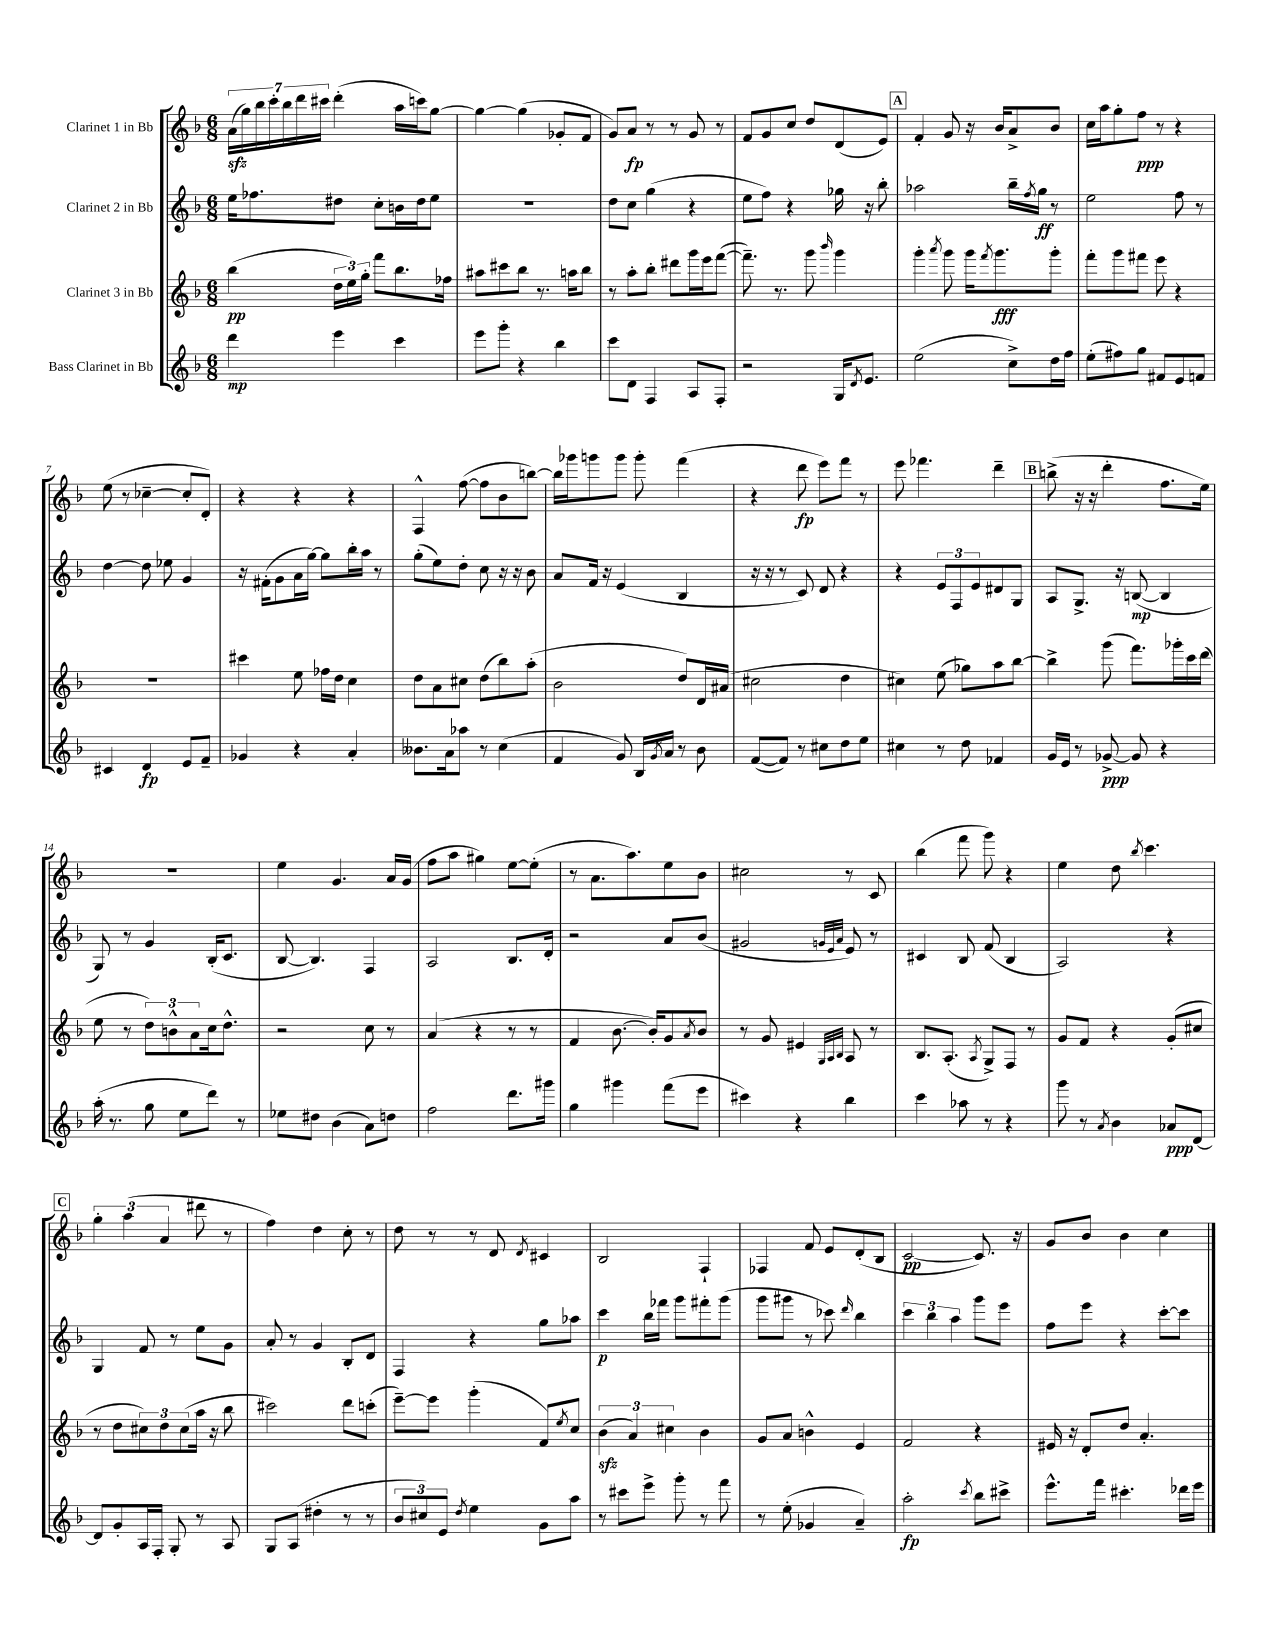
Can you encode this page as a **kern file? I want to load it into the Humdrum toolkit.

**kern	**kern	**kern	**kern
*staff4	*staff3	*staff2	*staff1
*clefG2	*clefG2	*clefG2	*clefG2
*k[b-]	*k[b-]	*k[b-]	*k[b-]
*M6/8	*M6/8	*M6/8	*M6/8
4ddd\	(4bb-\	16ee\LK	(28a\LL
.	.	.	28gg\)
.	.	8.ff-\	.
.	.	.	28bb-\
.	.	.	28ccc'\
.	.	.	28bb-\
.	.	.	28ddd\
.	.	.	28ccc#\JJ
4eee\	24dd\LL	8dd#\J	(4ddd'\
.	24ee\)	.	.
.	24gg'\JJ	.	.
.	8fff\L	8cc'\L	.
4ccc\	8.bb-\	16b\L	16aa\LL
.	.	16dd#\J	16ccc\J)
.	.	8ee\J	[8gg\J
.	16ff-\Jk	.	.
=	=	=	=
8eee\L	8aa#\L	2.r	4gg\_
8ggg'\J	8ccc#\	.	.
4r	8bb-\J	.	(4gg\]
.	8.r	.	.
4bb-\	.	.	8g-'/L
.	16aa\LK	.	.
.	8bb-\J	.	8f/J
=	=	=	=
8ccc\L	8r	8dd\L	8g/L)
8d\J	8aa'\L	8cc\J	8a/J
4F/	8bb-'\J	(4gg\	8r
.	8ddd#\L	.	8r
8A/L	16ggg\L	4r	8g/
.	16eee\J	.	.
8F'/J	([8fff\J	.	8r
=	=	=	=
2r	8.fff~\])	8ee\L	8f/L
.	.	8ff\J)	8g/
.	8.r	.	.
.	.	4r	8cc/J
.	8ggg\	.	8dd/L
.	16qqbbb-/	.	.
16G/LK	4ggg\	16gg-\	(8d/
8qd/	.	.	.
8.e/J	.	16r	.
.	.	8bb-'\	8e/J)
=	=	=	=
(2ee\	4ggg'\	2aa-\	4f'/
.	8qaaa/	.	.
.	8ggg\	.	8g/
.	16ggg\LK	.	16r
.	8qfff/	.	.
.	8.ggg\	.	16b-/LK
8cc^\L)	.	16bb-~\LL	8a^/
.	.	8qff/	.
.	.	16gg\JJ	.
16dd\L	8ggg'\J	8r	8b-/J
16ff\JJ	.	.	.
=	=	=	=
(8ee'\L	8fff'\L	2ee\	16cc\LL
.	.	.	16aa\J
8ff#\)	8ggg\	.	8gg'\
8gg\J	8fff#\J	.	8ff\J
8f#/L	8eee\	.	8r
8e/	4r	8ff\	4r
8f/J	.	8r	.
=	=	=	=
4c#/	2.r	[4dd\	(8ee\
.	.	.	8r
4d/	.	8dd\]	[4cc-~\
.	.	8ee-\	.
8e/L	.	4g/	8cc-'/]L
8f~/J	.	.	8d'/J)
=	=	=	=
4g-/	4ccc#\	16r	4r
.	.	(16f#'\LK	.
.	.	8g\	.
4r	8ee\	16a\L	4r
.	.	[16gg\JJ)	.
.	16ff-\LL	8gg\]L	.
.	16dd\JJ	.	.
4a'/	4cc\	16bb-'\L	4r
.	.	16aa\JJ	.
.	.	8r	.
=	=	=	=
8.b--\L	8dd\L	(8gg'\L	4F^^/
.	8a\	8ee\)	.
16a\k	.	.	.
8aa-\J	8cc#\J	8dd'\J	([8ff\
8r	(8dd\L	8cc\	8ff\]L
(4cc\	8bb-\)	16r	8b-\
.	.	16r	.
.	(8aa'\J	8b-\	[8bb\J)
=	=	=	=
4f/	2b-\	8a/L	16bb\]LL
.	.	.	16ggg-\J
.	.	16f/Jk	8ggg\
.	.	16r	.
8g/)	.	(4e/	8ggg\J
16B-/LL	.	.	8ggg'\
8qg/	.	.	.
16a/JJ	.	.	.
8r	8dd/L)	4B-/	(4fff\
8b-\	16d/L	.	.
.	(16a#/JJ	.	.
=	=	=	=
([8f/L	2cc#\	16r	4r
.	.	16r	.
8f/]J)	.	8r	.
8r	.	8c/)	8ddd\
8cc#\L	.	8d/	8eee\L)
8dd\	4dd\	4r	8fff\J
8ee\J	.	.	8r
=	=	=	=
4cc#\	4cc#\)	4r	8eee\
.	.	.	4.fff-\
8r	(8ee\	12e/L	.
.	.	12F/	.
8dd\	8gg-\L)	.	.
.	.	12e/	.
4f-/	8aa\	8d#/	4ddd~\
.	[8bb-\J	8G/J	.
=	=	=	=
16g/LL	4bb-^\]	8A/L	(8bb^\
16e/JJ	.	.	.
8r	.	8.G^/J	16r
.	.	.	16r
[8g-^/	(8ggg\	.	4ddd'\
.	.	16r	.
8g-/]	8.fff\L)	([8B/	.
4r	.	4B/]	8.ff\L
.	16ggg-'\L	.	.
.	16ccc\	.	.
.	(16ddd\JJ	.	16ee\Jk)
=	=	=	=
(16aa'\	8ee\	8G/)	2.r
8.r	.	.	.
.	8r	8r	.
8gg\	12dd\L)	4g/	.
.	12b^^\	.	.
8ee\L	.	.	.
.	12a\	.	.
8ddd\J)	16cc\k	(16B-'/LK	.
.	8.dd^^\J	8.c/J	.
8r	.	.	.
=	=	=	=
8ee-\L	2r	[8B-/	4ee\
8dd#\J	.	4.B-/])	.
(4b-\	.	.	4.g/
8a\L)	8cc\	4F/	.
8dd\J	8r	.	16a/LL
.	.	.	(16g/JJ
=	=	=	=
2ff\	(4a/	2A/	8ff\L
.	.	.	8aa\J
.	4r	.	4gg#\)
8.ddd\L	8r	8.B-/L	[8ee\L
.	8r	.	(8ee'\]J
16ggg#\Jk	.	16d'/Jk	.
=	=	=	=
4gg\	4f/	2r	8r
.	.	.	8.a\L
4ggg#\	[8.b-\	.	.
.	.	.	8.aa\)
.	16b-'/]LK)	.	.
(8fff\L	8g/	8a/L	8ee\
.	8qa/	.	.
8eee\J	8b-/J	(8b-/J	8b-\J
=	=	=	=
4ccc#\)	8r	2g#/	2cc#\
.	8g/	.	.
4r	4e#/	.	.
.	32qqG/LLL	32qqg/LLL	.
.	32qqA/	32qqe/	.
.	32qqB-/JJJ	32qqa/JJJ	.
4bb-\	8A/	8e/)	8r
.	8r	8r	8c/
=	=	=	=
4ccc\	8.B-/L	4c#/	(4bb-\
.	(8.A'/J	.	.
8aa-\	.	8B-/	8fff\
.	8qA/	.	.
8r	8G^/L)	(8f/	8ggg\)
4r	8F/J	4B-/	4r
.	8r	.	.
=	=	=	=
8ggg\	8g/L	2A/)	4ee\
8r	8f/J	.	.
8qa/	.	.	.
4b-\	4r	.	8dd\
.	.	.	8qbb-/
.	.	.	4.ccc\
8a-/L	(8g'/L	4r	.
[8d/J	8cc#/J	.	.
=	=	=	=
8d/]L	8r	4G/	6gg'\
8g'/	8dd\L	.	.
.	.	.	(6aa\
16A/L	12cc#\)	8f/	.
16F'/JJ	.	.	.
.	12dd\	.	6a/
8G'/	.	8r	.
.	(12cc#\	.	.
8r	16aa\Jk	8ee\L	8ddd#\
.	16r	.	.
8A/	8bb-\	8g\J	8r
=	=	=	=
8G/L	2ccc#\)	8a'/	4ff\)
(8A/J	.	8r	.
4dd#'\	.	4g/	4dd\
8r	8ddd\L	8B-'/L	8cc'\
8r	(8ccc'\J	8d/J	8r
=	=	=	=
12b-/L	[8eee~\L)	4F/	8dd\
12cc#/)	.	.	.
.	8eee\]J	.	8r
12e/J	.	.	.
8qdd/	.	.	.
4ee\	(4ggg'\	4r	8r
.	.	.	8d/
.	.	.	8qd/
8g\L	8f/L)	8gg\L	4c#/
.	8qee/	.	.
8aa\J	8cc/J	8aa-\J	.
=	=	=	=
8r	(6b-\	4ccc\	2B-/
8ccc#\L	.	.	.
.	6a/)	.	.
8eee^\J	.	16bb-\LL	.
.	.	16fff-\JJ	.
.	6cc#\	.	.
8ggg'\	.	8ggg\L	.
8r	4b-\	8fff#'\	4F`/
8fff\	.	(8ggg\J	.
=	=	=	=
8r	8g/L	8ggg\L	4F-/
(8ee'\	8a/J	8ggg#\J	.
4g-/	4b^^\	8r	8f/
.	.	8ccc-\)	8e/L
.	.	16qqddd/	.
4a~/)	4e/	4bb-\	(8d'/
.	.	.	8B-/J
=	=	=	=
2aa'\	2f/	6ccc\	[2c/
.	.	6bb-\	.
.	.	6aa\	.
8qccc/	.	.	.
8bb-\L	4r	8ggg\L	8.c/])
8ccc#^\J	.	8eee\J	.
.	.	.	16r
=	=	=	=
8.eee^^\L	16e#/	8ff\L	8g/L
.	16r	.	.
.	8d'/L	8eee\J	8b-/J
16fff\Jk	.	.	.
4.ccc#'\	8dd/J	4r	4b-\
.	4.a'/	.	.
.	.	[8ccc'\L	4cc\
16ddd-\LL	.	8ccc\]J	.
16eee\JJ	.	.	.
==	==	==	==
*-	*-	*-	*-
